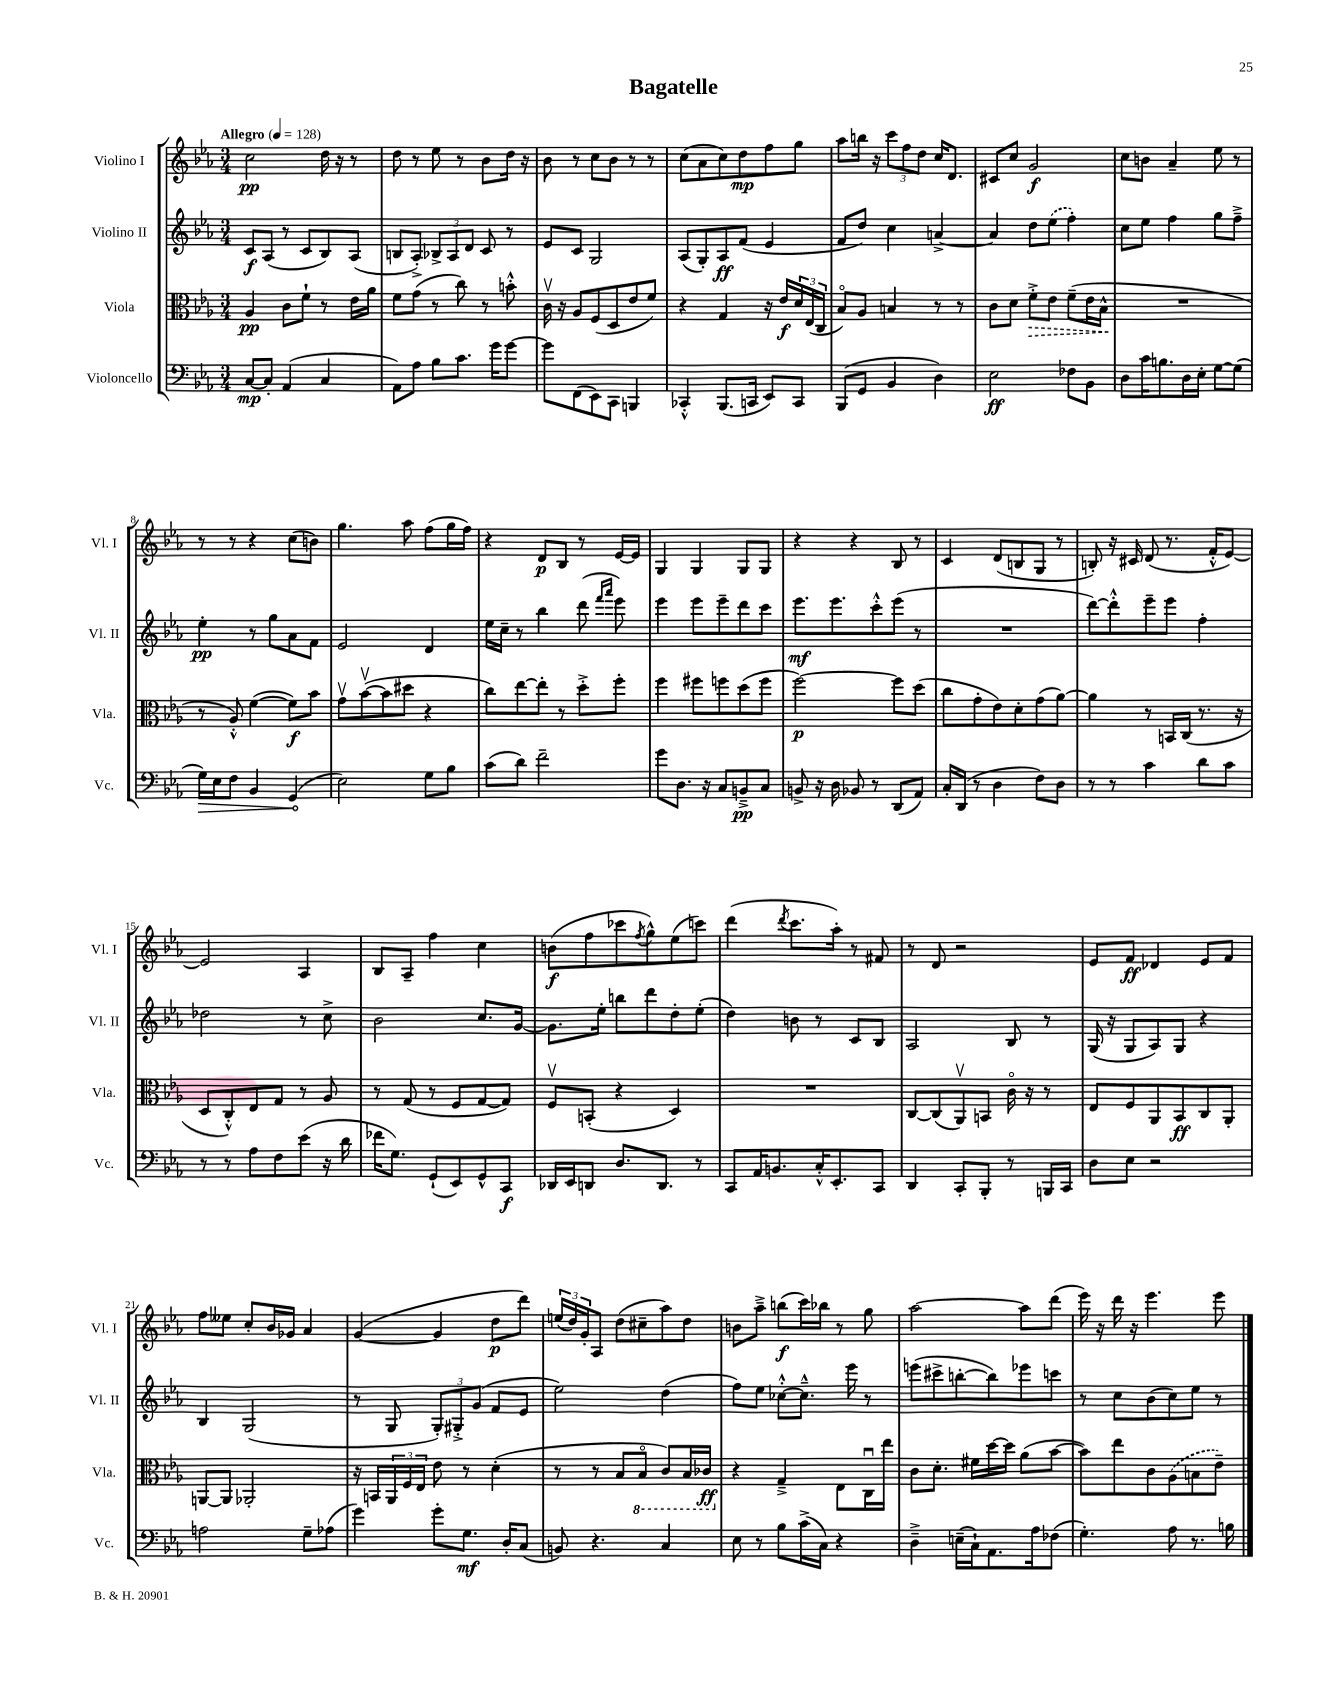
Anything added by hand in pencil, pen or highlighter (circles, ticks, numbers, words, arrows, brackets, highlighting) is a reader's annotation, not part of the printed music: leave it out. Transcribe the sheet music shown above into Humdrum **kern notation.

**kern	**kern	**kern	**kern
*staff4	*staff3	*staff2	*staff1
*clefF4	*clefC3	*clefG2	*clefG2
*k[b-e-a-]	*k[b-e-a-]	*k[b-e-a-]	*k[b-e-a-]
*M3/4	*M3/4	*M3/4	*M3/4
*MM128	*MM128	*MM128	*MM128
[8C	4A-	8c	2cc
8C']	.	(8A-	.
(4AA-	8c	8r	.
.	8f`	8c	.
4C	8r	8B-)	16dd
.	.	.	16r
.	16e-	(8A-	8r
.	16a-	.	.
=	=	=	=
8AA-)	8f	8B	8dd
8A-	(8g	8A-'^)	8r
8B-	8r	12B-^	8ee-
.	.	12A-	.
8.c	8cc)	.	8r
.	.	12d	.
.	8r	8c	8b-
16g	.	.	.
[8g	8b'^^	8r	16dd
.	.	.	16r
=	=	=	=
8g]	16cv	8e-	8b-
.	16r	.	.
(8FF	8A-	8c	8r
8EE-)	(8F	2G	8cc
8CC	8D	.	8b-
4BBB	8e-	.	8r
.	8f)	.	8r
=	=	=	=
4CC-'^^	4r	(8A-	(8cc
.	.	8G')	8a-
(8.BBB-	4G	8A-	8cc)
.	.	(8f	8dd
16CC	.	.	.
8EE-)	16r	4e-	8ff
.	16e-	.	.
8CC	24d	.	8gg
.	(24E-	.	.
.	24C	.	.
=	=	=	=
(8BBB-	8B-o)	8f	8aa-
8GG	8A-	8dd)	16bb
.	.	.	16r
4BB-	4B	4cc	12ccc
.	.	.	12ff
.	.	.	12dd
4D)	8r	[4a^	16cc
.	.	.	8.d
.	8r	.	.
=	=	=	=
2E-	8c	4a]	8c#
.	8d	.	8cc
.	8f'^	8dd	2g
.	8e-	(8ee-	.
8F-	(8f~	4ff')	.
8BB-	16e-	.	.
.	16B-^^	.	.
=	=	=	=
8D	2.r	8cc	8cc
16c	.	8ee-	8b
8.B	.	.	.
.	.	4ff	4a-~
16D	.	.	.
16E-'	.	.	.
[8G	.	8gg	8ee-
(8G]	.	8ff~^	8r
=	=	=	=
16G)	8r	4ee-'	8r
16E-	.	.	.
8F	8A-'^^)	.	8r
4BB-	([4f	8r	4r
.	.	8gg	.
(4GG	8f])	8a-	(8cc
.	8b-	8f	8b)
=	=	=	=
2E-)	8gv	2e-	4.gg
.	([8b-v	.	.
.	8b-]	.	.
.	8dd#	.	8aa-
8G	4r	4d	(8ff
8B-	.	.	16gg
.	.	.	16ff)
=	=	=	=
(8c	8cc)	16ee-	4r
.	.	16cc~	.
8d)	[8ee-	8r	.
2f~	8ee-']	4bb-	8d
.	8r	.	8B-
.	8dd'^	(8ddd	8r
.	.	16qqfff	.
.	.	16qqaaa-	.
.	8ff'	8eee-)	[16e-
.	.	.	16e-]
=	=	=	=
8g	4ff	4eee-	4G
8.D	.	.	.
.	8ff#	8eee-	4G
16r	.	.	.
8C	8ff	8eee-~	.
8BB~^	(8dd	8ddd	8G
8C	8ff	8ccc	8G
=	=	=	=
8BB^	[2ff)	8.eee-	4r
16r	.	.	.
16D	.	8.eee-	.
8BB-	.	.	4r
8r	.	8ccc'^^	.
(8DD	8ff]	(8eee-	8B-
8AA-)	(8dd	8r	8r
=	=	=	=
16C'	8cc	2.r	4c
(16DD	.	.	.
8r	8g'	.	.
4D	8e-)	.	(8d
.	8d'	.	8B
8F)	(8g	.	8G
8D	[8a-)	.	8r
=	=	=	=
8r	4a-]	[8ddd)	8B')
8r	.	8ddd'^^]	16r
.	.	.	16c#
4c	8r	8eee-~	(8d
.	16BB	8eee-	8.r
.	(16C	.	.
8d	8.r	4ff'	.
.	.	.	16f'^^
8c	.	.	[8e-)
.	16r	.	.
=	=	=	=
8r	8D	2dd-	2e-]
8r	8C'^^)	.	.
8A-	8E-	.	.
8F	8G	.	.
(8e-	8r	8r	4A-
16r	8A-	8cc^	.
16d	.	.	.
=	=	=	=
16f-	8r	2b-	8B-
8.G)	.	.	.
.	(8G	.	8A-~
(8GG`	8r	.	4ff
8EE-)	8F	.	.
8GG^^	[8G	8.cc	4cc
8CC	8G])	.	.
.	.	[16g	.
=	=	=	=
16DD-	8Fv	8.g]	(8b
16EE-	.	.	.
8DD	(8BB'	.	8ff
.	.	16ee-'	.
8.D	4r	8bb	8ccc-
.	.	.	8qff
.	.	8ddd	8gg^^)
8.DD	.	.	.
.	4D)	8dd'	(8ee-
8r	.	(8ee-'	8ccc)
=	=	=	=
8CC	2.r	4dd)	(4ddd
16AA-	.	.	.
8.BB	.	.	.
.	.	.	8qddd
.	.	8b	8.ccc
16C'^^	.	8r	.
8.EE-'	.	.	16aa-')
.	.	8c	8r
8CC	.	8B-	8f#
=	=	=	=
4DD	[8C	2A-	8r
.	(8C]	.	8d
8CC'	8AA-v)	.	2r
8BBB-'	8BB	.	.
8r	16co	8B-	.
.	16r	.	.
16BBB	8r	8r	.
16CC	.	.	.
=	=	=	=
8D	8E-	(16G	8e-
.	.	16r	.
8E-	8F	8G	8f
2r	8AA-	8A-)	4d-
.	8BB-	8G	.
.	8C	4r	8e-
.	8AA-'	.	8f
=	=	=	=
2A	[8AA	4B-	8ff
.	8AA]	.	8ee--
.	2AA-'	(2G	8cc'
.	.	.	16b-
.	.	.	16g-
8G~	.	.	4a-
(8A-	.	.	.
=	=	=	=
4g)	16r	8r	([4g
.	16BB	.	.
.	24AA-	8G	.
.	24F	.	.
.	24E-	.	.
8g'	8e-	12G')	4g]
.	.	12G#'^	.
8.G	8r	.	.
.	.	(12g	.
.	(4d'	8f	8dd
16D'	.	.	.
(8C	.	8e-	8ddd)
=	=	=	=
8BB)	8r	2ee-)	(24ee
.	.	.	24dd)
.	.	.	24g'
4.r	8r	.	8A-
.	8B-	.	(8dd
.	8BB-o	.	8cc#~
4C	8C)	(4dd	8aa-)
.	16BB-	.	8dd
.	16C-	.	.
=	=	=	=
8E-	4r	8ff)	8b
8r	.	8ee-	8aa-~^
8B-	4G~^	[8cc-'^^	(8bb
(16c^	.	8.cc-~^^]	16ccc)
16C)	.	.	16bb-
4r	8E-	.	8r
.	.	16eee-	.
.	16Cu	8r	8gg
.	16ee-	.	.
=	=	=	=
4D~^	8c	(8eee	[2aa-
.	8.d'	8ccc#^	.
(16E~	.	[8bb'	.
16C`)	16f#	.	.
8.AA-	[16dd	8bb])	.
.	16dd]	.	.
.	(8a-	8eee-	8aa-]
16A-	.	.	.
(8F-	[8b-	8ccc	(8ddd
=	=	=	=
4.G')	8b-])	8r	16eee-)
.	.	.	16r
.	8ee-	8cc	16ddd
.	.	.	16r
.	8c	(8b-	4.eee-
8A-	(8A-	8cc)	.
8.r	8B	8ee-	.
.	8e-~)	8r	8eee-
16B	.	.	.
==	==	==	==
*-	*-	*-	*-
